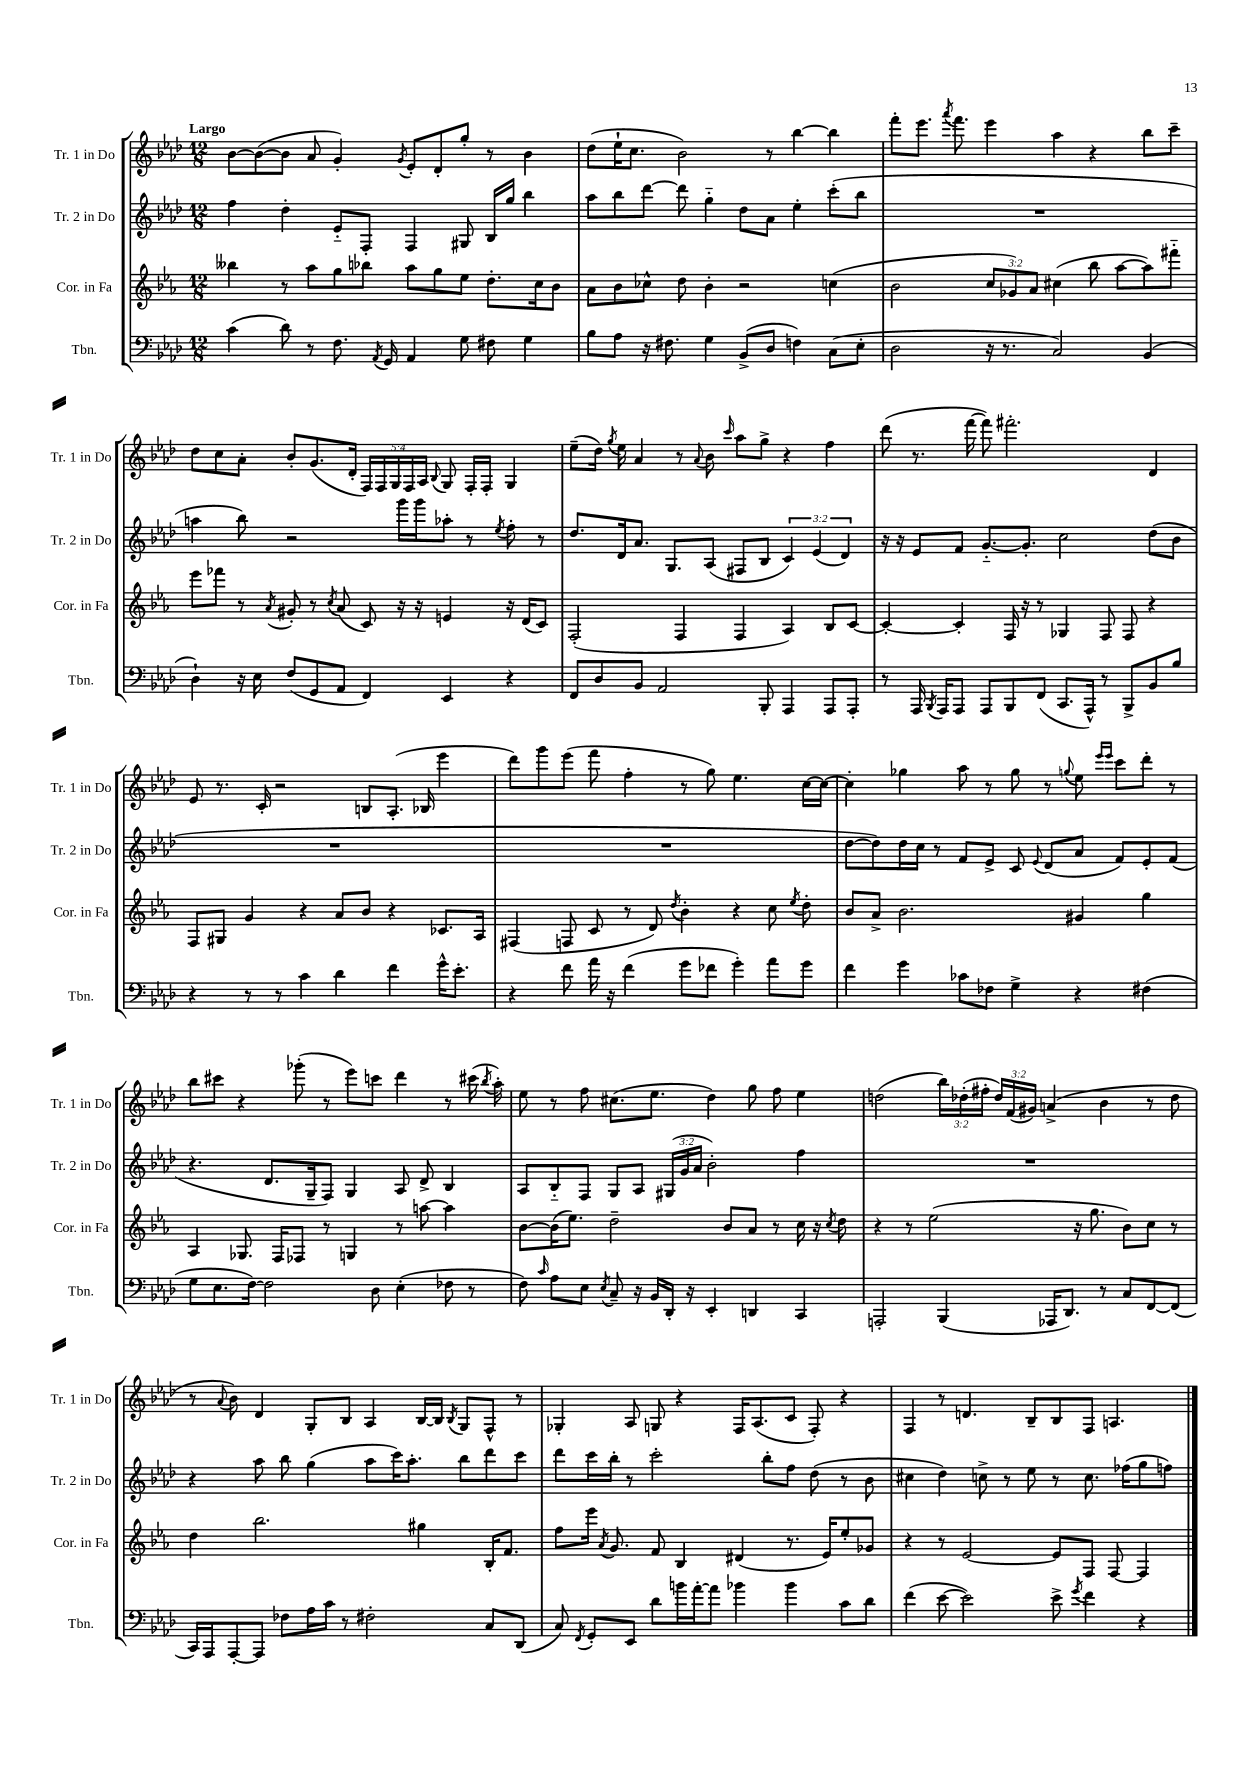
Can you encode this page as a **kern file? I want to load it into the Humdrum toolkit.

**kern	**kern	**kern	**kern
*staff4	*staff3	*staff2	*staff1
*clefF4	*clefG2	*clefG2	*clefG2
*k[b-e-a-d-]	*k[b-e-a-]	*k[b-e-a-d-]	*k[b-e-a-d-]
*M12/8	*M12/8	*M12/8	*M12/8
(4c\	4bb--\	4ff\	[8b-\L
.	.	.	(8b-\_
8d-\)	8r	4dd-'\	8b-\]J
8r	8aa-\L	.	8a-/
8.F\	8gg\	8e-'~/L	4g'/)
.	8bb-\J	8F'/J	.
8qAA-/	.	.	.
16GG/	.	.	.
.	.	.	8qg/
4AA-/	8aa-\L	4F/	8e-'/L
.	8gg\	.	8d-'/
8G\	8ee-\J	8G#/	8gg'/J
8F#\	8.dd'\L	16B-/LL	8r
.	.	16gg/JJ	.
4G\	.	4bb-\	4b-\
.	16cc\k	.	.
.	8b-\J	.	.
=	=	=	=
8B-\L	8a-\L	8aa-\L	(8dd-\L
8A-\J	8b-\	8bb-\	16ee-`\K
.	.	.	8.cc\J
16r	8cc-^^\J	[8ddd-\J	.
8.F#\	.	.	.
.	8dd\	8ddd-\]	2b-\)
4G\	4b-'\	4gg'~\	.
(8BB-^/L	2r	8dd-\L	.
8D-/J	.	8a-\J	8r
4F\)	.	4ee-'\	[4bb-\
(8C\L	(4cc\	(8ccc'\L	4bb-\]
8E-'\J	.	8bb-\J	.
=	=	=	=
2D-\	2b-\	1.r	8fff'\L
.	.	.	8.eee-\J
.	.	.	8qaaa-/
.	.	.	8.fff\
16r	12cc/L	.	4eee-\
8.r	.	.	.
.	12g-/)	.	.
.	12a-/J	.	.
2C/)	(4cc#\	.	4aa-\
.	8bb-\	.	4r
.	[8aa-\L	.	.
(4BB-/	8aa-\])	.	8bb-\L
.	8fff#'~\J	.	8ccc~\J
=	=	=	=
4D-`\)	8eee-\L	4aa\	8dd-\L
.	8fff-\J	.	8cc\
16r	8r	8bb-\)	8a-'\J
16E-\	.	.	.
.	8qa-/	.	.
(8F/L	8g#'/	2r	8b-'/L
8GG/	8r	.	(8.g/
.	8qcc/	.	.
8AA-/J	(8a-/	.	.
.	.	.	16d-'/Jk
4FF/)	8c/)	.	20F/LL)
.	.	.	20F/
.	.	.	20G/
.	16r	16ggg\LL	.
.	.	.	20F/
.	16r	16ggg\J	.
.	.	.	20A-/JJ
.	.	.	8qqB-/
4EE-/	4e/	8aa-'\J	8G/
.	.	8r	16F'/LL
.	.	.	16F'/JJ
.	.	8qee-/	.
4r	16r	8ff'\	4G/
.	(16d/LK	.	.
.	8c/J)	8r	.
=	=	=	=
8FF/L	(2F'/	8.dd-/L	(8ee-~\L
8D-/	.	.	16dd-\Jk)
.	.	.	8qgg/
.	.	16d-/k	16ee-\
8BB-/J	.	8.a-/J	4a-/
2AA-/	.	.	.
.	.	8.G/L	.
.	4F/	.	8r
.	.	.	8qqa-/
.	.	(8A-/J	8b-\
.	.	.	16qqccc/
.	4F/	8F#/L	8aa-\L
8BBB-'/	.	8B-/J	8gg^\J
4AAA-/	4A-/)	6c/)	4r
.	.	(6e-/	.
8AAA-/L	8B-/L	.	4ff\
.	.	6d-/)	.
8AAA-'/J	[8c/J	.	.
=	=	=	=
8r	4c'/_	16r	(8ddd-\
.	.	16r	.
16AAA-/	.	8e-/L	8.r
8qBBB-/	.	.	.
16AAA-/LK	.	.	.
8AAA-/J	4c'/]	8f/J	.
.	.	.	[16fff\
8AAA-/L	.	[8.g'~/L	8fff\])
8BBB-/	16F/	.	2.fff#'\
.	16r	8.g'/]J	.
(8FF/J	8r	.	.
8.CC/L	4G-/	2cc\	.
16AAA-^^/Jk)	.	.	.
8r	8F/	.	.
8BBB-^/L	8F/	.	.
8BB-/	4r	(8dd-\L	4d-/
8B-/J	.	8b-\J	.
=	=	=	=
4r	8F/L	1.r	8e-/
.	8G#/J	.	8.r
8r	4g/	.	.
.	.	.	16c'/
8r	.	.	2r
4c\	4r	.	.
4d-\	8a-/L	.	.
.	8b-/J	.	8B/L
4f\	4r	.	(8.A-'/J
.	.	.	16B-/
16g^^\LK	8.c-/L	.	4eee-\
8.e-'\J	.	.	.
.	16A-/Jk	.	.
=	=	=	=
4r	(4F#/	1.r	8ddd-\L)
.	.	.	8ggg\
8f\	8F/	.	(8eee-\J
16a-\	8c/	.	8fff\
16r	.	.	.
(4f\	8r	.	4ff'\
.	8d/)	.	.
.	8qdd/	.	.
8g\L	4b-'\	.	8r
8f-\J	.	.	8gg\)
4g'\)	4r	.	4.ee-\
8a-\L	8cc\	.	.
.	8qee-/	.	.
8g\J	8dd'\	.	[16cc\LL
.	.	.	16cc\_JJ
=	=	=	=
4f\	8b-/L	[8dd-\L	4cc'\]
.	8a-^/J	8dd-\])	.
4g\	2.b-\	16dd-\L	4gg-\
.	.	16cc\JJ	.
.	.	8r	.
8c-\L	.	8f/L	8aa-\
8F-\J	.	8e-^/J	8r
4G^\	.	8c/	8gg-\
.	.	8qqe-/	.
.	.	(8d-/L	8r
.	.	.	8qqgg/
4r	4g#/	8a-/J	8ee-\
.	.	.	16qqeee-/LL
.	.	.	16qqeee-/JJ
.	.	8f/L)	8ccc\L
(4F#\	4gg\	8e-'/	8ddd-'\J
.	.	(8f/J	8r
=	=	=	=
8G\L	4A-/	4.r	8bb-\L
8.E-\	.	.	8ccc#\J
.	8.G-/	.	4r
[16F\Jk)	.	.	.
2F\]	.	8.d-/L	.
.	16F/LK	.	.
.	8F-/J	.	(8ggg-'\
.	.	16G~/k	.
.	8r	8F/J)	8r
.	4G/	4G/	8eee-\L)
8D-\	.	.	8ccc\J
(4E-'\	8r	8A-/	4ddd-\
.	[8aa\	8d-^/	.
8F-\	4aa\]	4B-/	8r
8r	.	.	(16ccc#\
.	.	.	8qbb-/
.	.	.	16aa-'\)
=	=	=	=
8F\)	[8b-\L	8A-/L	8ee-\
16qqc/	.	.	.
8A-\L	(16b-\]K	8B-'~/	8r
.	8.ee-\J)	.	.
8E-\J	.	8F/J	8ff\
8qE-/	.	.	.
8C~/	2dd~\	8G/L	(8.cc#\L
16r	.	8A-/J	.
16BB-/LL	.	.	8.ee-\J
16DD-'/JJ	.	(24G#/LL	.
.	.	24g/	.
16r	.	.	.
.	.	24a-/JJ	.
4EE-'/	.	2b-'\)	4dd-\)
.	8b-/L	.	.
4DD/	8a-/J	.	8gg\
.	8r	.	8ff\
4CC/	16cc\	4ff\	4ee-\
.	16r	.	.
.	8qcc/	.	.
.	8dd\	.	.
=	=	=	=
2AAA'/	4r	1.r	(2dd\
.	8r	.	.
.	(2ee-\	.	.
(4BBB-/	.	.	24bb-\LL)
.	.	.	(24dd-'\
.	.	.	24ff#'\JJ
.	.	.	24dd-/LL)
.	.	.	(24f/
.	.	.	24g#/JJ)
16AAA-/LK	.	.	(4a^/
8.DD-/J)	.	.	.
.	16r	.	.
.	8.gg\	.	.
8r	.	.	4b-\
8C/L	8b-\L)	.	.
[8FF/	8cc\J	.	8r
(8FF/]J	8r	.	8dd-\
=	=	=	=
16CC/LL)	4dd\	4r	8r
16AAA-/J	.	.	.
.	.	.	8qqa-/
[8AAA-'/	.	.	8b-\)
8AAA-/]J	2.bb-\	8aa-\	4d-/
8F-\L	.	8bb-\	.
16A-\L	.	(4gg\	8G'/L
16c\JJ	.	.	.
8r	.	.	8B-/J
2F#'\	.	8aa-\L	4A-/
.	.	16ccc\K)	.
.	.	8.aa-'\J	.
.	4gg#\	.	[16B-/LL
.	.	.	16B-/]JJ
.	.	.	8qB-/
.	.	8bb-\L	8G/L
8C/L	16B-'/LK	8ddd-\	8F^^/J
.	8.f/J	.	.
(8DD-/J	.	8ccc\J	8r
=	=	=	=
8C/)	8ff\L	8ddd-\L	4G-'/
8qFF/	.	.	.
8GG'/L	16eee-\Jk	16ccc\L	.
.	8qa-/	.	.
.	8.g/	16bb-'\JJ	.
8EE-/J	.	8r	8A-/
8d-\L	8f/	2ccc'\	8G/
16b\L	4B-/	.	4r
[16a-'\J	.	.	.
8a-\]J	.	.	.
4b-\	(4d#/	.	16F/LK
.	.	.	(8.A-/
.	.	8bb-'\L	.
4b-\	8.r	8ff\J	8c/J
.	.	(8dd-\	8F'/)
.	16e-/LK)	.	.
8c\L	8ee-'/	8r	4r
8d-\J	8g-/J	8b-\	.
=	=	=	=
(4f\	4r	4cc#\	4F/
[8e-\	8r	4dd-\)	8r
2e-\])	[2e-/	.	4.d/
.	.	8cc^\	.
.	.	8r	.
.	.	8ee-\	8B-~/L
8e-^\	8e-/]L	8r	8B-/
8qg/	.	.	.
4f\	8F/J	8.cc\	8F/J
.	[8F/	.	4.A/
.	.	(16ff-\LK	.
4r	4F/]	8gg\	.
.	.	8ff\J)	.
==	==	==	==
*-	*-	*-	*-
